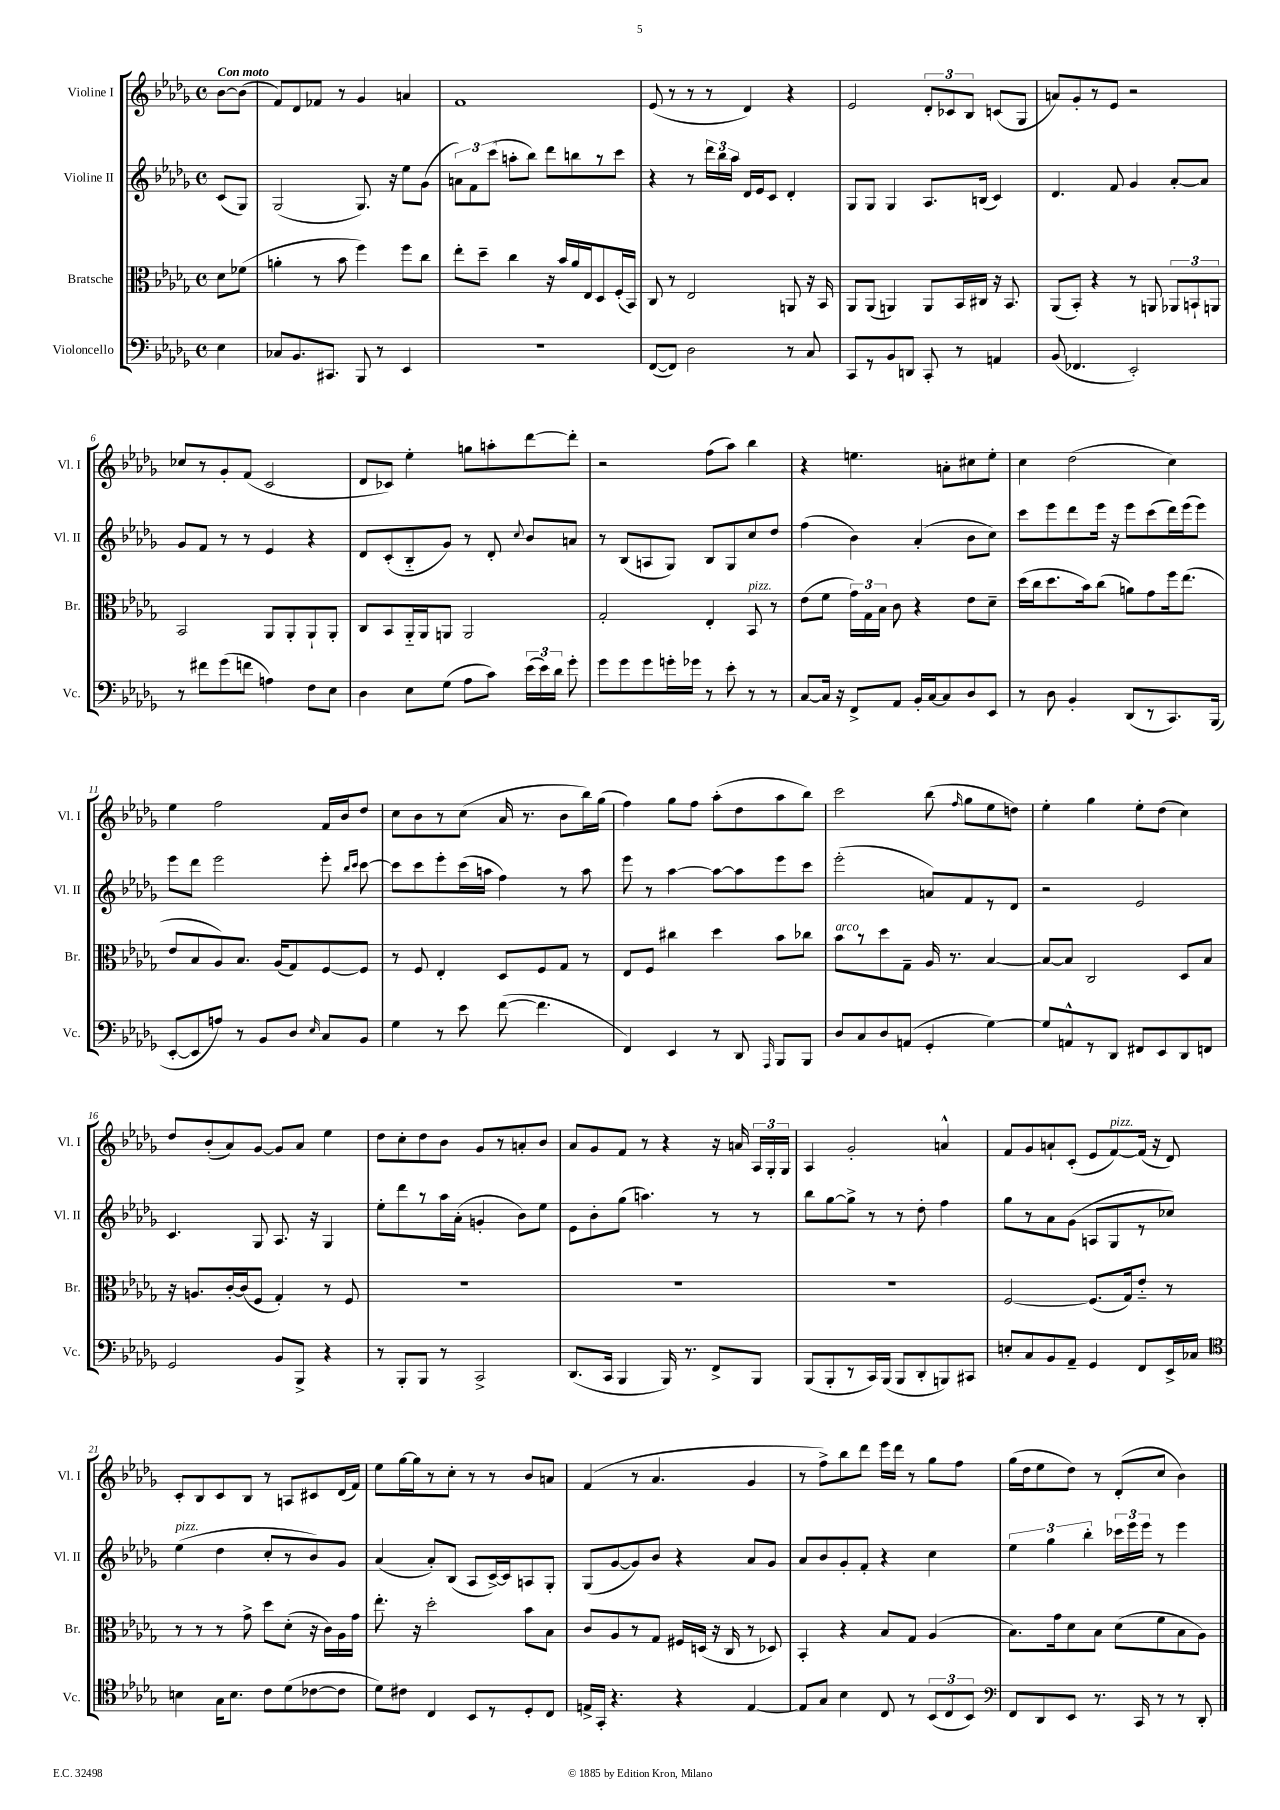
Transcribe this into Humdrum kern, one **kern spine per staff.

**kern	**kern	**kern	**kern
*staff4	*staff3	*staff2	*staff1
*clefF4	*clefC3	*clefG2	*clefG2
*k[b-e-a-d-g-]	*k[b-e-a-d-g-]	*k[b-e-a-d-g-]	*k[b-e-a-d-g-]
*M4/4	*M4/4	*M4/4	*M4/4
*met(c)	*met(c)	*met(c)	*met(c)
4E-	8d-	(8c	[8b-
.	(8f-	8G-)	(8b-]
=	=	=	=
8C-	4a'	(2G-	8f)
8.BB-	.	.	8d-
.	8r	.	8f-
8.CC#	.	.	.
.	8b-	.	8r
8BBB-	4ff)	8.G-)	4g-
8r	.	.	.
.	.	16r	.
4EE-	8ff	8ee-	4a
.	8cc	(8g-	.
=	=	=	=
1r	8ee-'	12a)	1f
.	.	12f	.
.	8dd-~	.	.
.	.	(12ccc	.
.	4cc	8aa'	.
.	.	8bb-)	.
.	16r	8ddd-	.
.	16b-	.	.
.	16a-	8bb	.
.	16E-	.	.
.	8D-	8r	.
.	(16F'	8ccc	.
.	16BB-)	.	.
=	=	=	=
([8FF	8C	4r	(8e-
8FF])	8r	.	8r
2D-	2E-	8r	8r
.	.	24ddd-	8r
.	.	24bb-	.
.	.	24aa-	.
.	.	16d-	4d-)
.	.	16e-	.
.	.	8c	.
8r	8AA	4d-'	4r
8C	16r	.	.
.	16BB-	.	.
=	=	=	=
8CC	8AA-	8G-	2e-
8r	(8AA-	8G-	.
8BB-	4AA)	4G-	.
8DD	.	.	.
8CC'	8AA	8.A-	12d-'
.	.	.	12c-
8r	16BB-	.	.
.	.	.	12B-
.	16C#	(16B	.
4AA	16r	4c)	(8c
.	8.BB-	.	.
.	.	.	8G-
=	=	=	=
(8BB-	(8AA-	4.d-	8a)
4.FF-	8BB-')	.	8g-'
.	4r	.	8r
.	.	8f	8e-
2EE-')	8r	4g-	2r
.	8AA	.	.
.	12AA-	[8a-'	.
.	12BB`	.	.
.	.	8a-]	.
.	12AA	.	.
=	=	=	=
8r	2BB-	8g-	8cc-
8f#	.	8f	8r
(8g-	.	8r	8g-'
8f	.	8r	(8f
4A)	8AA-	4e-	2c
.	8AA-'	.	.
8F	8AA-`	4r	.
8E-	8AA-'	.	.
=	=	=	=
4D-	8C	8d-	8d-
.	8BB-	(8c'	8c-)
8E-	16AA-'~	8B-'~	4ee-'
.	16AA-	.	.
(8G-	8AA	8g-)	.
8A-	2AA	8r	8gg
8c)	.	8d-'	8aa'
.	.	8qqcc	.
(24e-	.	8b-	[8ddd-
24e-)	.	.	.
24d-	.	.	.
8g-'	.	8a	8ddd-']
=	=	=	=
8g-	2G-'	8r	2r
8g-	.	(8B-	.
8g-	.	8A	.
16g'	.	8G-)	.
16g-	.	.	.
8r	4E-'	8B-	(8ff
8e-'	.	8G-	8aa-)
8r	8BB-	8cc	4bb-
8r	8r	8dd-	.
=	=	=	=
[8C	(8e-	(4ff	4r
16C]	8f	.	.
16r	.	.	.
8FF^	24g-)	4b-)	4.ee
.	24G-	.	.
.	24B-	.	.
8AA-	8c	.	.
16BB-'	4r	(4a-'	.
[16C	.	.	.
8C]	.	.	8a'
8D-	8e-	8b-	8cc#
8EE-	8d-~	8cc)	8ee'
=	=	=	=
8r	(16dd-	8ccc	4cc
.	16cc	.	.
8D-	8.dd-	8eee-	.
4BB-'	.	8ddd-	(2dd-
.	16b-)	.	.
.	(8cc	16eee-	.
.	.	16r	.
(8DD-	8a)	8eee-	.
8r	8g-	(8ccc	.
8.CC)	16ff	16ddd-)	4cc)
.	(8.ee-	(16eee-	.
.	.	8eee-)	.
(16BBB-	.	.	.
=	=	=	=
[8EE-'	8e-	8eee-	4ee-
8EE-]	8B-	8ddd-	.
8A)	8A-)	2eee-	2ff
8r	8.B-	.	.
8BB-	.	.	.
.	(16A-	.	.
8D-	8G-)	.	.
16qqE-	.	.	.
8C	[8F	8eee-'	16f
.	.	.	16b-
.	.	16qqbb-	.
.	.	16qqccc	.
8BB-	8F]	[8ccc	8dd-
=	=	=	=
4G-	8r	8ccc]	8cc
.	8F	8ccc	8b-
8r	4E-'	8eee-'	8r
8e-	.	(16ccc	(8cc
.	.	16aa	.
([8f	8D-	4ff)	16a-
.	.	.	8.r
4.f]	8F	.	.
.	8G-	8r	8b-
.	8r	8aa	16bb-)
.	.	.	(16gg-
=	=	=	=
4FF)	8E-	8eee-	4ff)
.	8F	8r	.
4EE-	4cc#	[4aa-	8gg-
.	.	.	8ff
8r	4dd-	8aa-_	(8aa-'
8DD-	.	8aa-]	8dd-
16qqAAA-	.	.	.
8BBB-	8b-	8eee-	8aa-
8BBB-	8cc-	8ccc	8bb-)
=	=	=	=
8D-	8b-	(2eee-'	2ccc
8C	8r	.	.
8D-	8dd-	.	.
(8AA	8G-~	.	.
4GG-'	16A-	8a)	(8bb-
.	8.r	.	.
.	.	.	16qqff
.	.	8f	8gg-
[4G-)	[4B-	8r	8ee-
.	.	8d-	8dd)
=	=	=	=
8G-]	8B-_	2r	4ee-'
8AA^^	8B-]	.	.
8r	2C	.	4gg-
8DD-	.	.	.
8FF#	.	2e-	8ee-'
8EE-	.	.	(8dd-
8DD-	8D-	.	4cc)
8FF	8B-	.	.
=	=	=	=
2GG-	16r	4.c	8dd-
.	8.A	.	.
.	.	.	(8b-'
.	[16c'	.	8a-)
.	(16c]	.	.
.	8F	8G-	[8g-
8BB-	4G-')	8.A-	8g-]
8BBB-^	.	.	8a-
.	.	16r	.
4r	8r	4G-	4ee-
.	8F	.	.
=	=	=	=
8r	1r	8ee-'	8dd-
8BBB-'	.	8ddd-	8cc'
8BBB-	.	8r	8dd-
8r	.	16aa-	8b-
.	.	(16a-'	.
2CC^	.	4g'	8g-
.	.	.	8r
.	.	8b-)	8a'
.	.	8ee-	8b-
=	=	=	=
(8.DD-	1r	8e-	8a-
.	.	8b-'	8g-
16CC	.	.	.
4BBB-	.	(8gg-	8f
.	.	4.aa)	8r
16BBB-)	.	.	4r
8.r	.	.	.
8FF^	.	8r	16r
.	.	.	16a
8BBB-	.	8r	24A-
.	.	.	24G-'
.	.	.	24G-
=	=	=	=
(8BBB-	1r	8bb-	4A-
8BBB-'	.	[8gg-	.
8r	.	8gg-^]	2g-'
16CC)	.	8r	.
(16BBB-	.	.	.
8BBB-	.	8r	.
8DD-'	.	8dd-'	.
8BBB)	.	4ff	4a^^
8CC#	.	.	.
=	=	=	=
8E'	[2F	8gg-	8f
8C	.	8r	8g-
8BB-	.	8a-	8a`
8AA-~	.	(8g-	(8c'
4GG-	(8.F]	8A	8e-
.	.	8G-	[8f)
.	16G-)	.	.
8FF	8e-'~	8r	(16f]
.	.	.	16r
16EE-^	8r	8cc-)	8d-)
16C-	.	.	.
=	=	=	=
*clefC4	*	*	*
4B	8r	(4ee-	8c'
.	8r	.	8B-
16G-	8r	4dd-	8c
8.B	.	.	.
.	8g-^	.	8B-
8c	8dd-	8cc'	8r
(8d-	(8d-'	8r	8A
[8c-	16r	8b-)	8c#
.	16c)	.	.
8c-]	16A-	8g-	(16d-
.	16g-	.	16f)
=	=	=	=
8d-)	8.ee-'	(4a-	8ee-
8c#	.	.	[16gg-
.	16r	.	16gg-]
4C	2dd-'	8a-')	8r
.	.	(8B-	8cc'
8BB-	.	8A-	8r
8r	.	[16c^)	8r
.	.	16c]	.
8D-'	8b-	8A	8b-
8C	8B-	8G-'	8a
=	=	=	=
16E^	8c	(8G-	(4f
16GG-'	.	.	.
4.r	8A-	[8g-	.
.	8r	8g-])	8r
.	8G-	8b-	4.a-
4r	16F#	4r	.
.	(16D	.	.
.	16r	.	.
.	16C	.	.
[4E	8r	8a-	4g-
.	8D-)	8g-	.
=	=	=	=
8E]	4BB-'	8a-	8r
8G-	.	8b-	8ff^)
4B-	4r	8g-'	8bb-
.	.	8f'	8ddd-
8C	8B-	4r	16eee-
.	.	.	16ddd-
8r	8G-	.	8r
(12BB-	(4A-	4cc	8gg-
12C	.	.	.
.	.	.	8ff
12BB-)	.	.	.
=	=	=	=
*clefF4	*	*	*
8FF	8.B-)	6ee-	(16gg-
.	.	.	16dd-
8DD-	.	.	8ee-
.	.	6gg-	.
.	16g-	.	.
8EE-	8d-	.	8dd-)
.	.	6bb-'	.
8.r	8B-	.	8r
.	(8d-	24ccc-	(8d-'
.	.	24eee-	.
16CC	.	.	.
.	.	24eee-	.
8r	8f	8r	8cc
8r	8B-	4eee-	4b-)
8DD-'	8A-)	.	.
==	==	==	==
*-	*-	*-	*-
